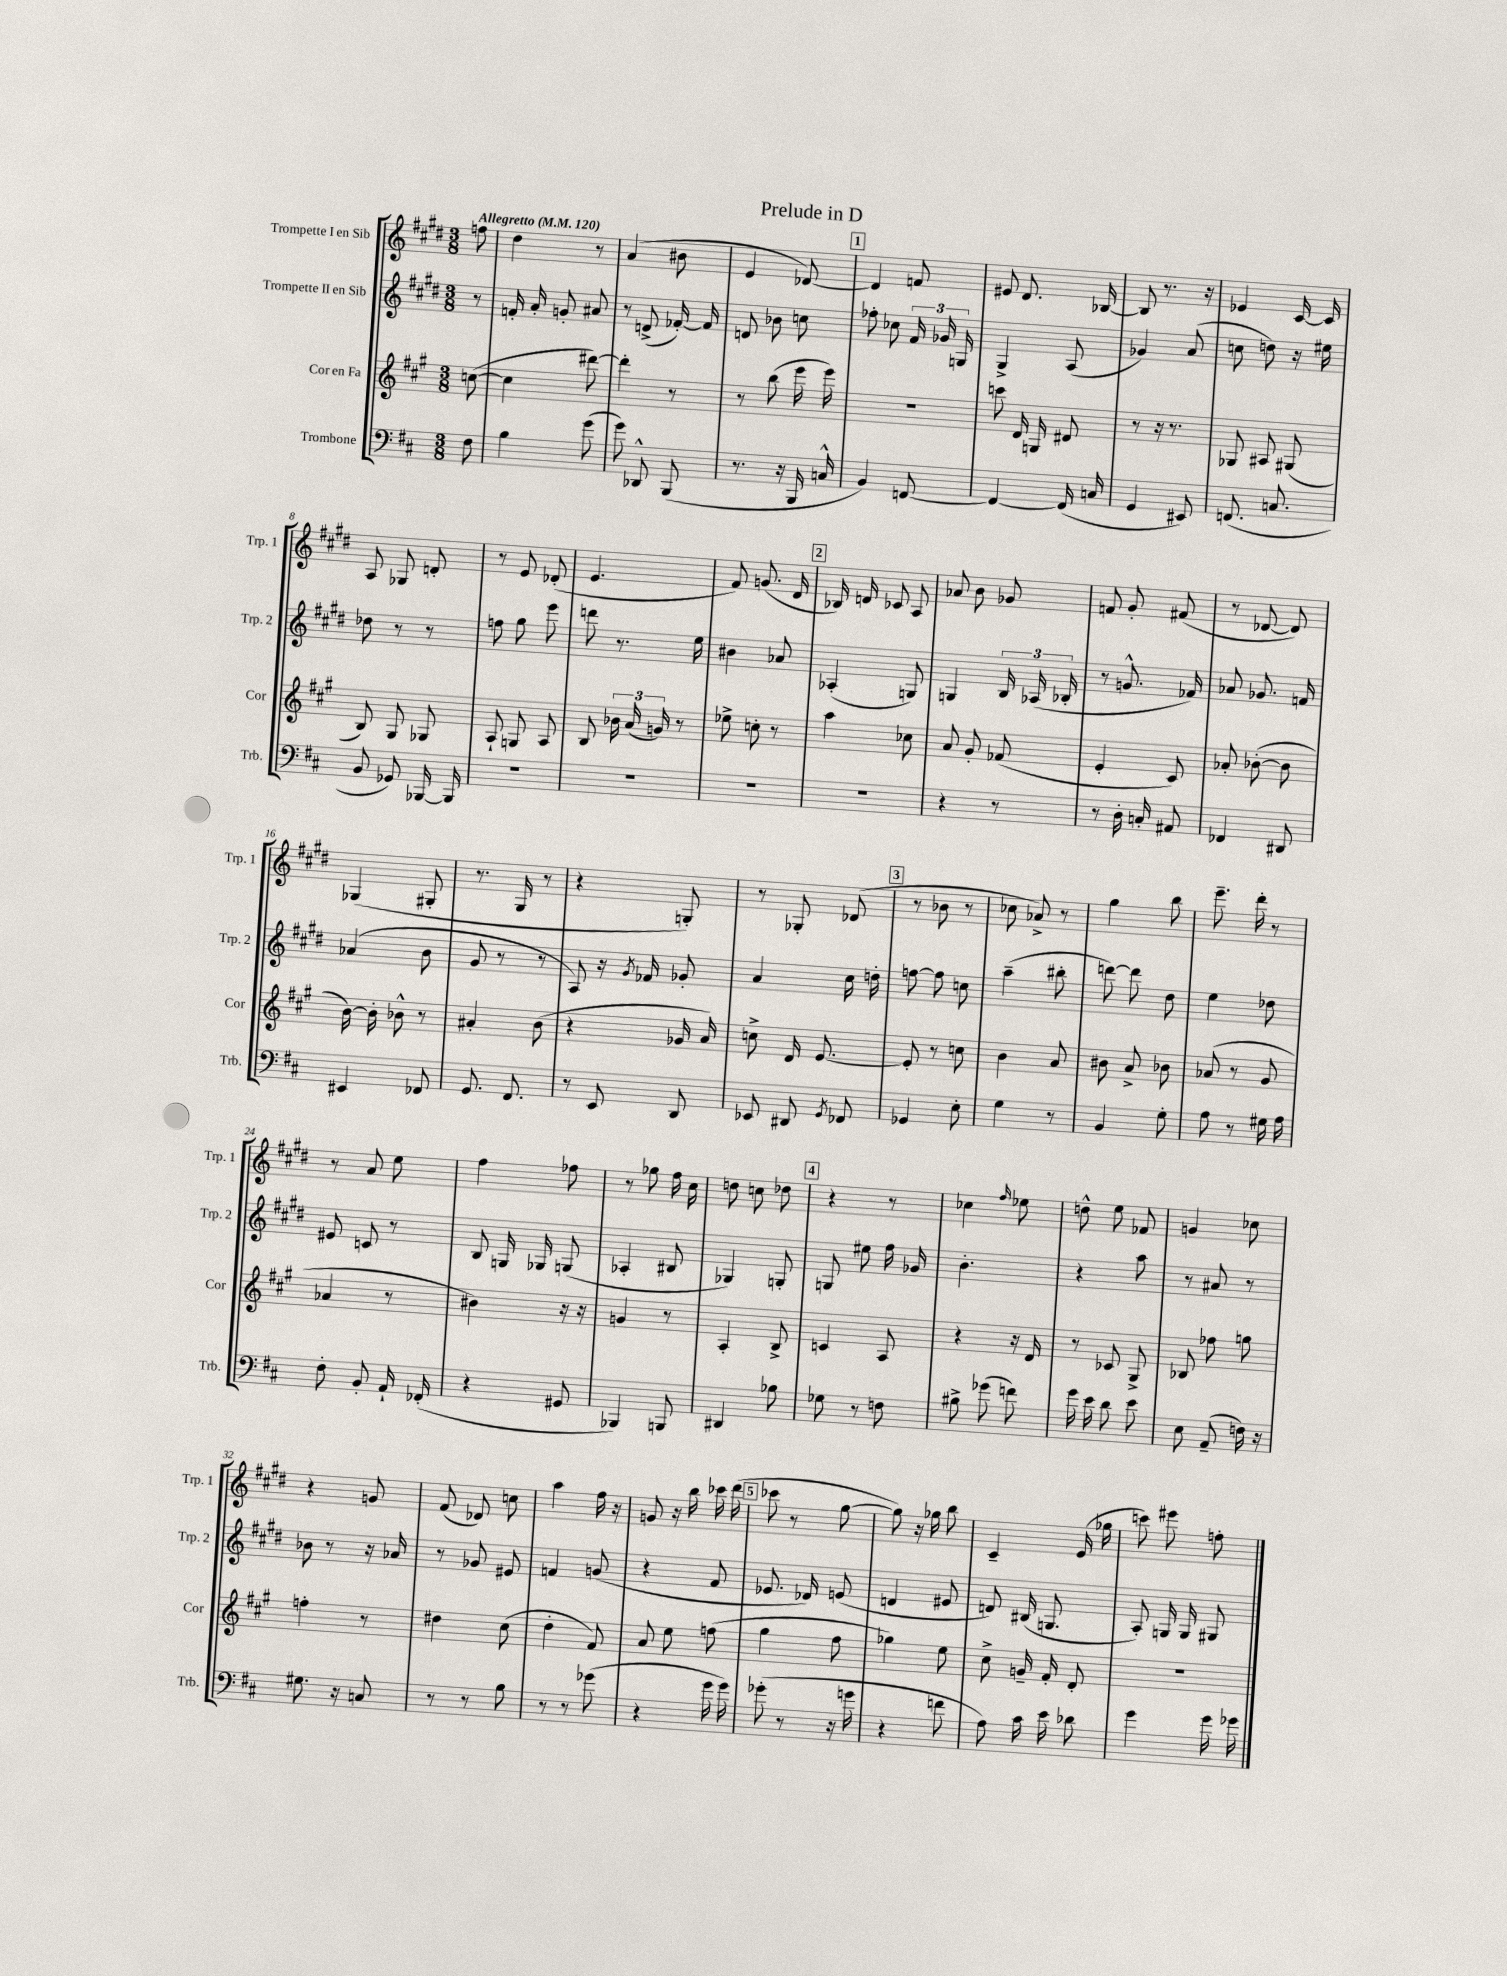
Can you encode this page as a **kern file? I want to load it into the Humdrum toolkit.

**kern	**kern	**kern	**kern
*staff4	*staff3	*staff2	*staff1
*clefF4	*clefG2	*clefG2	*clefG2
*k[f#c#]	*k[f#c#g#]	*k[f#c#g#d#]	*k[f#c#g#d#]
*M3/8	*M3/8	*M3/8	*M3/8
*MM120	*MM120	*MM120	*MM120
8F#\	([8cc\	8r	8ff\
=	=	=	=
4B\	4cc\]	16f'/	4dd#\
.	.	16a'/	.
.	.	8g'/	.
(8g\	[8ddd#\)	8a#/	8r
=	=	=	=
8g\)	4ddd#'\]	8r	(4a/
8DD-^^/	.	(8d^/	.
(8BBB/	8r	[16f-'/)	8b#\
.	.	16f-/]	.
=	=	=	=
8.r	8r	8d/	4e/
.	(8bb\	8b-\	.
16r	.	.	.
16BBB/	16eee\	8cc\	[8d-/)
16C^^/	16eee\)	.	.
=	=	=	=
4BB/)	4.r	8ff-'\	4d-/]
.	.	8cc-\	.
[8FF/	.	24f#/	8f/
.	.	24g-/	.
.	.	24G/	.
=	=	=	=
4FF/_	8ccc\	4G#^/	8e#/
.	16d/	.	8.d#/
.	16G/	.	.
(16FF/]	8d#/	(8A/	.
16C/	.	.	[16B-/
=	=	=	=
4GG/	8r	4g-/)	8B-/]
.	16r	.	8.r
.	8.r	.	.
8EE#/)	.	(8a/	.
.	.	.	16r
=	=	=	=
(8.FF/	8G-/	8cc\	4e-/
.	8A#/	8dd\)	.
8.C/	.	.	.
.	(8G#/	16r	[16c#/
.	.	16ee#\	16c#/]
=	=	=	=
8BB/	8B/)	8dd-\	8A/
8GG-/)	8G#/	8r	8G-/
[16BBB-/	8G-/	8r	8d'/
16BBB-/]	.	.	.
=	=	=	=
4.r	8A`/	8ff\	8r
.	8G/	8gg#\	8e/
.	8A/	8eee\	(8d-'/
=	=	=	=
4.r	8B/	8ddd\	4.e/
.	24b-\	8.r	.
.	(24a/	.	.
.	24g/)	.	.
.	8r	.	.
.	.	16ee\	.
=	=	=	=
4.r	8ee-^\	4b#\	8f#/)
.	8cc'\	.	(8.g/
.	8r	8a-/	.
.	.	.	16d#/
=	=	=	=
4.r	4aa\	(4A-'/	16B-/)
.	.	.	16d/
.	.	.	8c-/
.	8cc-\	8G/)	8A/
=	=	=	=
4r	8a/	4G/	8a-/
.	8g#'/	.	8b\
8r	(8f-/	24B/	8g-/
.	.	(24A-/	.
.	.	24B-'/	.
=	=	=	=
8r	4e'/	8r	8f/
16D'\	.	8.g^^/	8g#'/
16C'/	.	.	.
8AA#/	8c#/)	.	(8f#/
.	.	16f-/)	.
=	=	=	=
4FF-/	8a-'/	8a-/	8r
.	([8b-'\	8.g-/	[8d-/
8DD#/	8b-\]	.	8d-/])
.	.	16f/	.
=	=	=	=
4EE#/	[16b\)	(4a-/	(4G-/
.	16b'\]	.	.
.	8b-^^\	.	.
8FF-/	8r	8b\	8G#'/
=	=	=	=
8.GG/	4a#'/	8g#/	8.r
.	.	8r	.
8.FF#/	.	.	16G#/
.	(8b\	8r	8r
=	=	=	=
8r	4r	8A/)	4r
8EE/	.	16r	.
.	.	8qg#/	.
.	.	16f-/	.
8DD/	16g-/	8g-'/	8G'/)
.	16a/)	.	.
=	=	=	=
8EE-/	8cc^\	4a/	8r
8DD#/	16d/	.	8G-'/
.	[8.e/	.	.
8qGG/	.	.	.
8FF-/	.	16cc#\	(8d-/
.	.	16dd'\	.
=	=	=	=
4GG-/	8e'/]	[8ff\	8r
.	8r	8ff\]	8b-\
8E'\	8cc\	8cc\	8r
=	=	=	=
4G\	4b\	(4aa~\	8cc-\
.	.	.	8a-^/)
8r	8a/	8bb#'\	8r
=	=	=	=
4BB/	8b#\	[8ddd\)	4gg#\
.	8a^/	8ddd\]	.
8G'\	8b-\	8dd#\	8bb\
=	=	=	=
8A\	(8a-/	4ee\	8.eee~\
8r	8r	.	.
.	.	.	16ddd#'\
16G#\	8g#/	8dd-\	8r
16A\	.	.	.
=	=	=	=
8F#'\	4a-/	8e#/	8r
8BB'/	.	8c/	8a/
16AA`/	8r	8r	8ee\
(16FF-'/	.	.	.
=	=	=	=
4r	4b#\)	8B/	4ff#\
.	.	16G/	.
.	.	16G-/	.
8GG#/	16r	(8G/	8ff-\
.	16r	.	.
=	=	=	=
4BBB-/)	4g/	4A-'/	8r
.	.	.	8gg-\
8BBB/	8r	8B#/	16ff#\
.	.	.	16cc#\
=	=	=	=
4DD#/	4A'/	4G-/)	8dd\
.	.	.	8cc\
8B-\	8B^/	8G'/	8dd-\
=	=	=	=
8G-\	4c/	8G/	4r
8r	.	8ee#\	.
8F\	8A/	16ff#\	8r
.	.	16g-/	.
=	=	=	=
8B#^\	4r	4.b'\	4cc-\
(8g-\	.	.	.
.	.	.	16qqff#/
8f\)	16r	.	8ee-\
.	16d/	.	.
=	=	=	=
16g\	8r	4r	8dd^^\
16e\	.	.	.
8d\	8c-/	.	8ee\
8e\	8G#^/	8aa\	8f-/
=	=	=	=
8E\	8B-/	8r	4g/
(8AA~/	8ff-\	8a#/	.
16F\)	8gg\	8r	8cc-\
16r	.	.	.
=	=	=	=
8.G#\	4ff'\	8b-\	4r
.	.	8r	.
16r	.	.	.
8C/	8r	16r	8g/
.	.	16a-/	.
=	=	=	=
8r	4dd#\	8r	(8f#/
8r	.	8g-/	8d-/)
8B\	(8cc#\	8e#/	8cc\
=	=	=	=
8r	4dd'\	4f/	4aa\
8r	.	.	.
(8g-\	8f#/)	(8g/	16ff#\
.	.	.	16r
=	=	=	=
4r	8a/	4r	8g/
.	8ee\	.	16r
.	.	.	16bb\
16g\	(8ff\	8f#/	16ccc-\
16g\)	.	.	(16ddd#\
=	=	=	=
(8g-'\	4gg#\	8.e-/	8ccc-\
8r	.	.	8r
.	.	16d-/)	.
16r	8ff#\	(8e/	[8gg#\
16g\	.	.	.
=	=	=	=
4r	4gg-\)	4d/	8gg#\])
.	.	.	16r
.	.	.	16gg-\
8f\	8ee\	8e#/	8bb\
=	=	=	=
8A\)	8cc#^\	8d/)	4c#~/
16c#\	16g~/	(16B#/	.
16e\	16f#'/	8.G/	.
8d-\	8d'/	.	(16e/
.	.	.	16gg-\
=	=	=	=
4g\	4.r	8A'/)	8ccc\)
.	.	16G/	8eee#\
.	.	16G/	.
16g\	.	8G#/	8ff'\
16g-\	.	.	.
==	==	==	==
*-	*-	*-	*-
